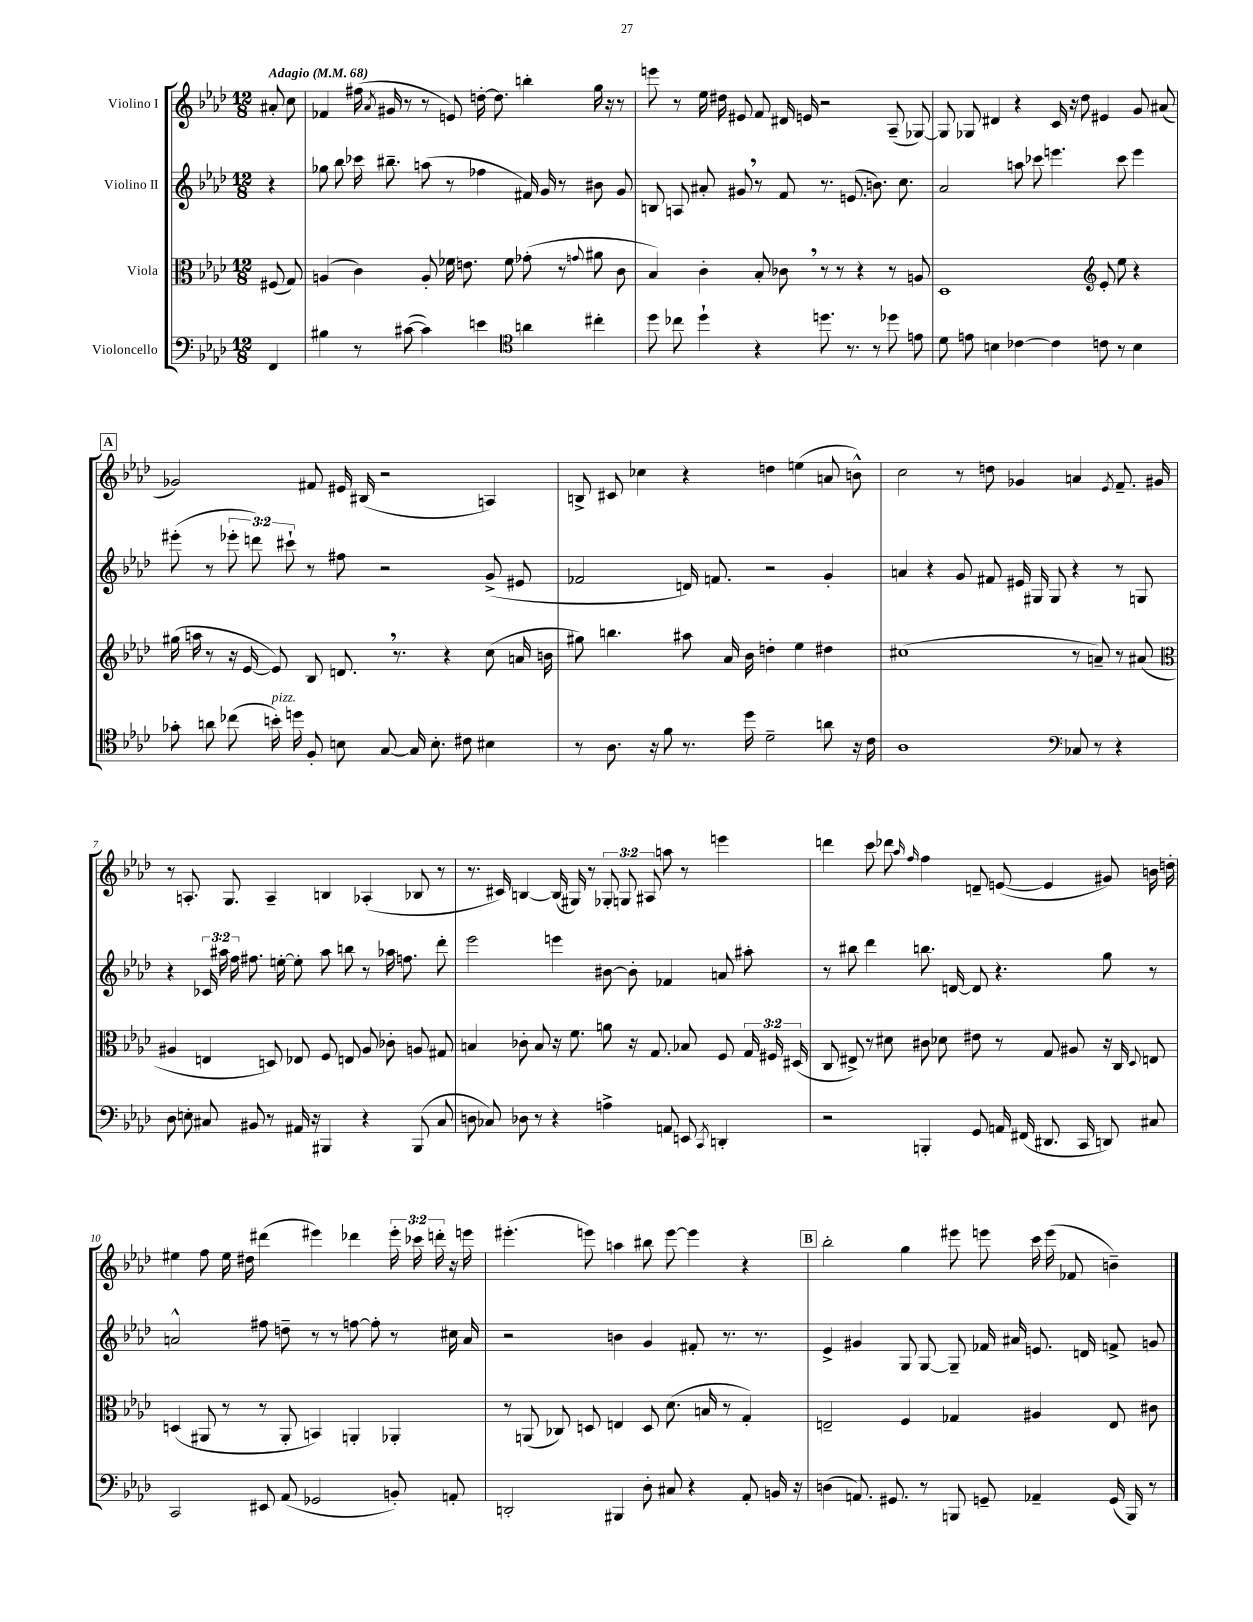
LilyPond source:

<<
\new StaffGroup <<
\new Staff = "s0" \with { instrumentName = "Violino I" } {
    \clef treble \key aes \major \numericTimeSignature \time 12/8 \override Staff.TupletNumber.text = #tuplet-number::calc-fraction-text \partial 4 \tempo "Adagio" 4 = 68
    \autoBeamOff ais'8-. c''8 |
    fes'4 fis''16( \acciaccatura { aes'8 } gis'16 r8 r8 e'8) d''16~-. d''8. b''4-. g''16 r16 r8 |
    e'''8 r8 ees''16 dis''16 eis'8 f'8 dis'16 e'16 r2 aes8--( ges8~) |
    ges8 ges8 dis'4 r4 c'16 r16 des''8 eis'4 g'8 ais'8( |
    \mark \markup { \box "A" } ges'2) fis'8 eis'16 bis16( r2 a4) |
    b8-> cis'8 ces''4 r4 d''4 e''4( a'8 b'8-^) |
    c''2 r8 d''8 ges'4 a'4 \acciaccatura { ees'8 } f'8.-- gis'16 |
    r8 a8.-. g8. a4-- b4 aes4-.( bes8 r8 |
    r8. cis'16) b4~ b16( gis16) r8 \tuplet 3/2 { ges8-. g8 ais8 } a''8 r8 e'''4 |
    d'''4 c'''8 des'''8 \grace { aes''16 f''16 } f''4 d'8-- e'8~( e'4 gis'8) b'16 d''16-. |
    eis''4 f''8 eis''16 dis''16 dis'''4( eis'''4) des'''4 \tuplet 3/2 { eis'''16-. ces'''16 d'''16-. } r16 e'''16 |
    eis'''4.-.( e'''8) a''4 bis''8 e'''8~ e'''4 r4 |
    \mark \markup { \box "B" } bes''2-. g''4 eis'''8 e'''8 c'''16 e'''16( fes'8 b'4--) \bar "|." |
}
\new Staff = "s1" \with { instrumentName = "Violino II" } {
    \clef treble \key aes \major \numericTimeSignature \time 12/8 \override Staff.TupletNumber.text = #tuplet-number::calc-fraction-text \partial 4
    \autoBeamOff r4 |
    ges''8 bes''8 ces'''16 bis''8.-- a''8( r8 fes''4 fis'16) g'16 r8 bis'8 g'8 |
    b8 a8 ais'8-. gis'8 \breathe r8 f'8 r8. e'8.( b'8.) c''8. |
    aes'2 a''8 ces'''8 e'''4. ces'''8 e'''4 |
    \mark \markup { \box "A" } eis'''8-.( r8 \tuplet 3/2 { ees'''8-. d'''8) cis'''8-! } r8 fis''8 r2 g'8->( eis'8 |
    fes'2 d'16) f'8. r2 g'4-. |
    a'4 r4 g'8 fis'8 eis'16 gis16 gis8 r4 r8 g8 |
    r4 \tuplet 3/2 { ces'16 ais''16 f''16 } fis''8. e''16~-. e''8-. ais''8 b''8 r8 aes''16 f''8. des'''8-. |
    ees'''2 e'''4 bis'8~ bis'8-. fes'4 a'8 ais''8-. |
    r8 bis''8 des'''4 b''8. d'16~ d'8 r4. g''8 r8 |
    a'2-^ fis''8 d''8-- r8 r8 f''8~ f''8-. r8 cis''16 a'16 |
    r2 b'4 g'4 fis'8-. r8. r8. |
    \mark \markup { \box "B" } ees'4-> gis'4 g8 g8~ g8-- fes'16 ais'16 e'8. d'16 f'8-> g'8 \bar "|." |
}
\new Staff = "s2" \with { instrumentName = "Viola" } {
    \clef alto \key aes \major \numericTimeSignature \time 12/8 \override Staff.TupletNumber.text = #tuplet-number::calc-fraction-text \partial 4
    \autoBeamOff fis8( g8) |
    a4( c'4) a8-. fes'16 e'8. fes'8 ges'8-.( r8 \appoggiatura { g'8 } ais'8 c'8 |
    bes4) c'4-. bes8-. ces'8 \breathe r8 r8 r4 r8 a8 |
    des1 \clef treble ees'8-. ees''8 r4 |
    \mark \markup { \box "A" } gis''16( a''16 r8 r16 ees'16~ ees'8) bes8 d'8. \breathe r8. r4 c''8( a'16 b'16 |
    gis''8) b''4. ais''8 aes'16 bes'16 d''4-. ees''4 dis''4 |
    cis''1( r8 a'8--) r8 ais'8( |
    \clef alto ais4 e4 d8) ees8 f8 e8 ais8 ces'8-. a8 gis8 |
    b4 ces'8-. b8 r16 f'8. a'8 r16 g8. bes8 f8 \tuplet 3/2 { g16 fis16 dis16( } |
    c8 eis8->) r8 dis'8 cis'8 des'8 eis'8 r8 g8 ais8 r16 c16 \appoggiatura { des8 } e8 |
    d4( ais,8 r8 r8 ais,8-. b,4) a,4-. aes,4-. |
    r8 a,8( ces8) d8 e4 d8 des'8.( b16 r8 g4-.) |
    \mark \markup { \box "B" } e2-- f4 ges4 ais4 e8 cis'8 \bar "|." |
}
\new Staff = "s3" \with { instrumentName = "Violoncello" } {
    \clef bass \key aes \major \numericTimeSignature \time 12/8 \partial 4
    \autoBeamOff f,4 |
    bis4 r8 cis'8~( cis'4) e'4 \clef tenor a'4 cis''4-. |
    des''8 ces''8 des''4-! r4 d''8. r8. r8 des''8 e'8 |
    des'8 e'8 b4 ces'4~ ces'4 c'8 r8 b4 |
    \mark \markup { \box "A" } ges'8-. a'8 ces''8( b'16-.^\markup { \italic "pizz." }) d''16 f8-. b8 g8~ g16 b8.-. cis'8 bis4 |
    r8 aes8. r16 f'8 r8. des''16 des'2-- a'8 r16 c'16 |
    aes1 \clef bass ces8 r8 r4 |
    des8 e8-. cis8 bis,8 r8 ais,16 r16 bis,,4 r4 bis,,8( cis8 |
    d8 ces8) des8 r8 r4 a4-> a,8 e,8 \acciaccatura { c,8 } d,4-. |
    r2 b,,4-. g,8 a,16 fis,16( dis,8. c,16 d,8) cis8 |
    c,2 eis,8 aes,8( ges,2 b,8-.) a,8-. |
    d,2-. bis,,4 des8-. cis8 r4 aes,8-. b,16 r16 |
    \mark \markup { \box "B" } d4( a,8.) gis,8. r8 b,,8 g,8-- aes,4-- g,16( b,,16) r8 \bar "|." |
}
>>
>>
